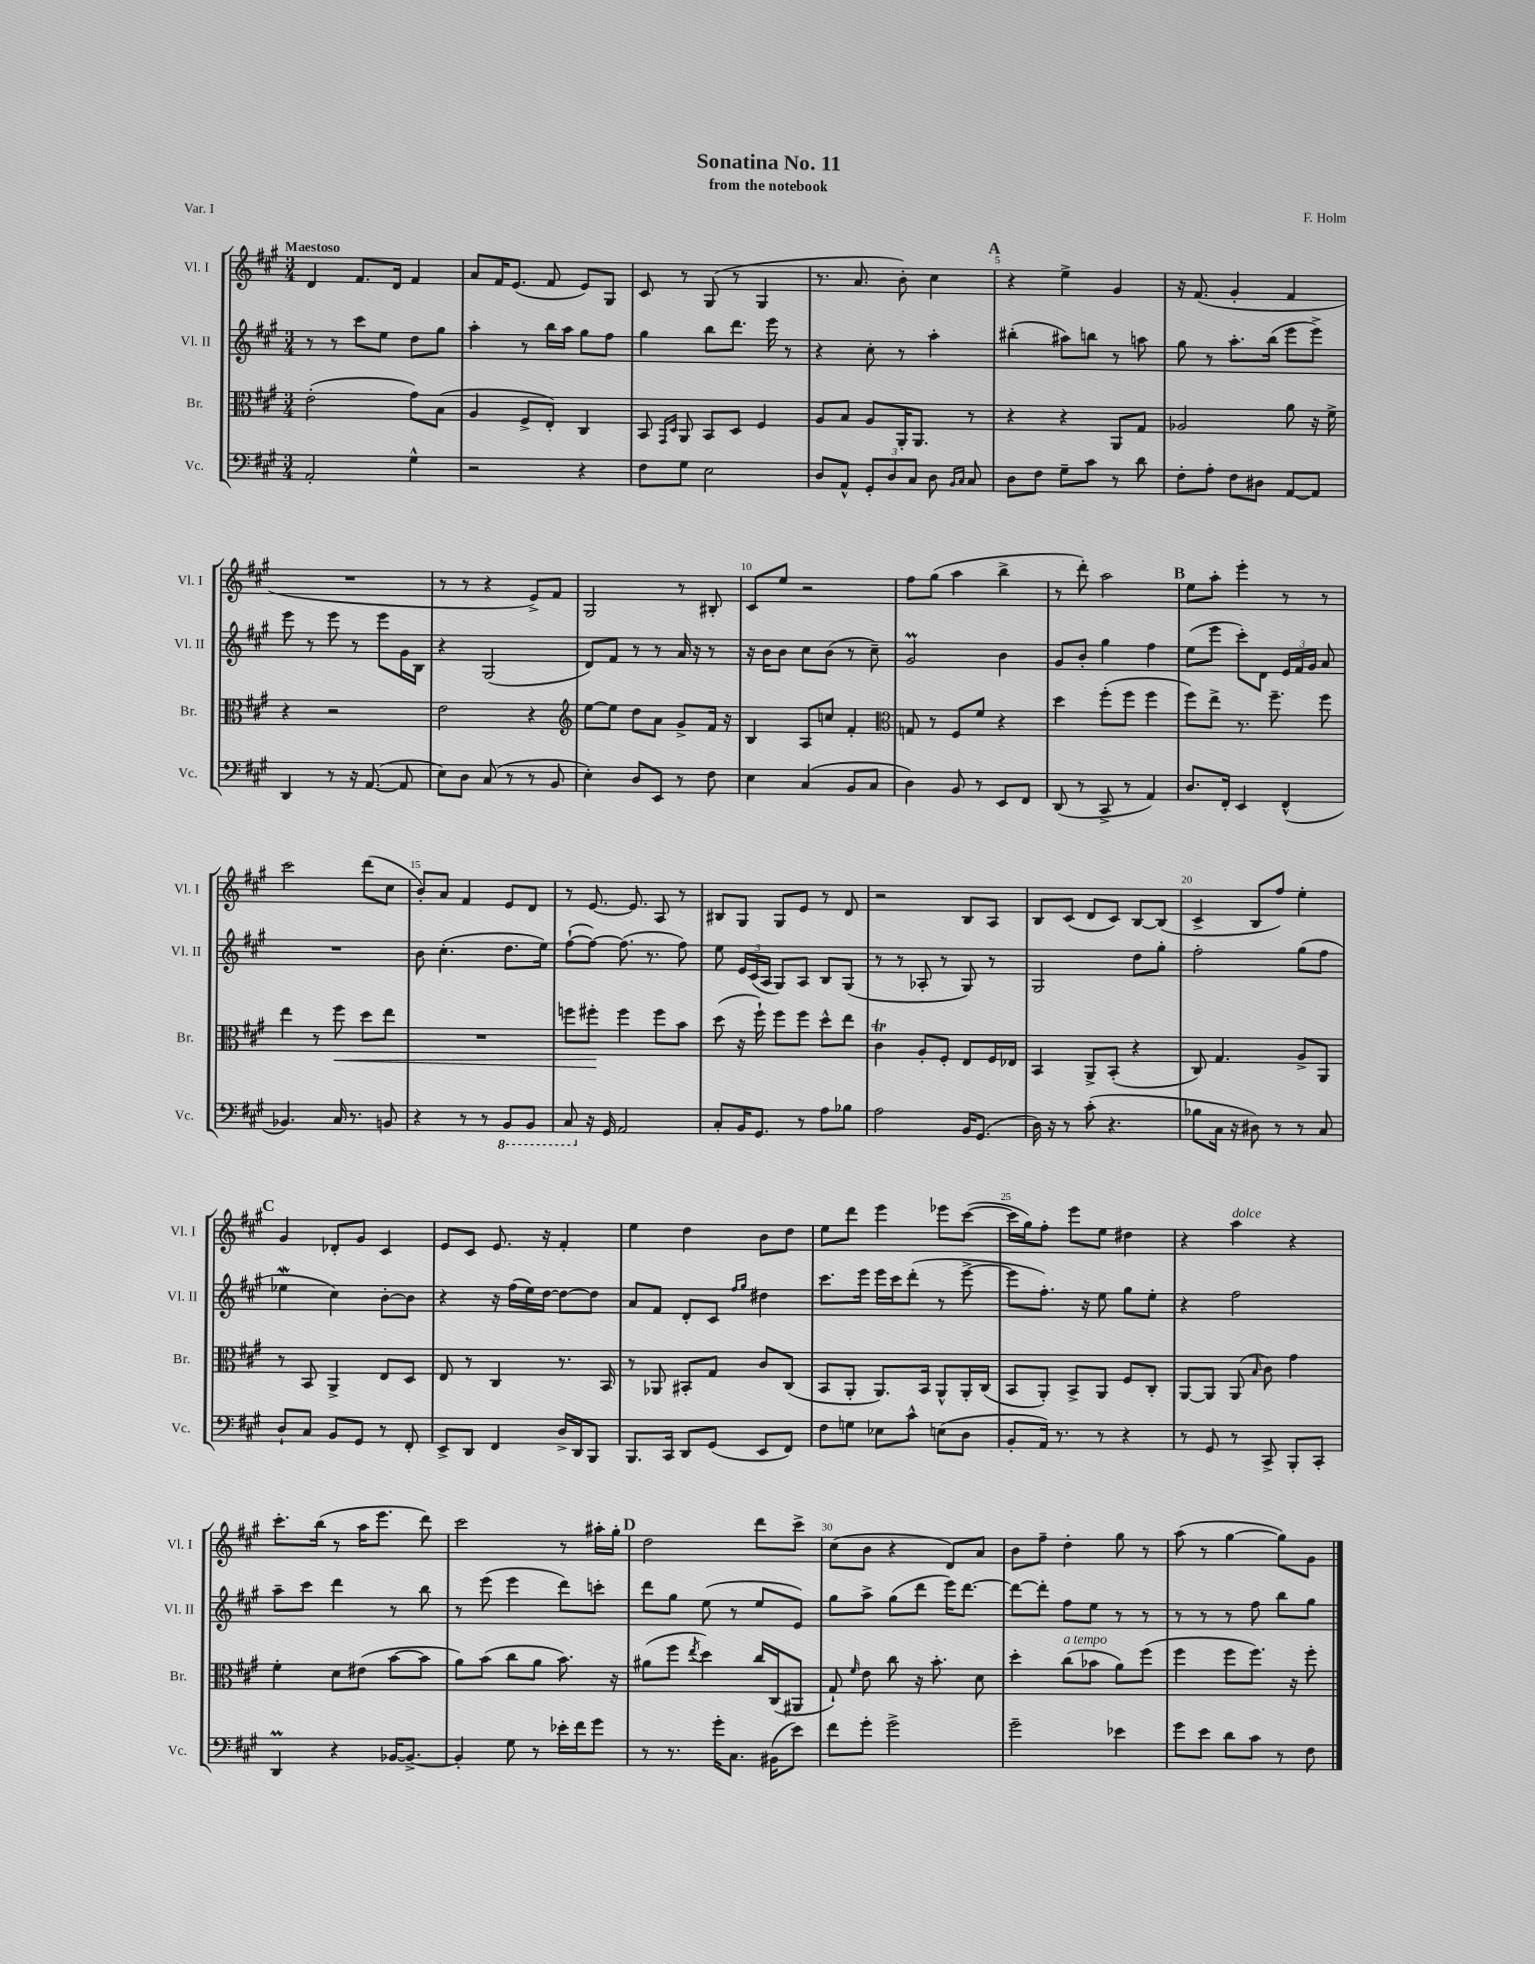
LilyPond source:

\header { title = "Sonatina No. 11" composer = "F. Holm" subtitle = "from the notebook" piece = "Var. I" }
<<
\new StaffGroup <<
\new Staff = "s0" \with { instrumentName = "Vl. I" shortInstrumentName = "Vl. I" } {
    \clef treble \key a \major \numericTimeSignature \time 3/4 \tempo "Maestoso"
    \autoBeamOff d'4 fis'8.[ d'16] fis'4 |
    a'8[ fis'16 e'8.]( fis'8 e'8[) gis8] |
    cis'8 r8 gis8( r8 gis4 |
    r8. a'8. b'8-.) cis''4 |
    \mark \markup { \bold "A" } r4 e''4-> gis'4 |
    r16 fis'8.( gis'4-. fis'4 |
    R2. |
    r8 r8 r4 e'8[->) fis'8] |
    gis2 r8 bis8-. |
    cis'8[ e''8] r2 |
    fis''8[ gis''8]( a''4 b''4-> |
    r8 d'''8-.) a''2 |
    \mark \markup { \bold "B" } e''8[ a''8]-. e'''4-. r8 r8 |
    cis'''2 d'''8[( cis''8] |
    b'8[-.) a'8] fis'4 e'8[ d'8] |
    r8 e'8.~ e'8. a8 r8 |
    bis8[ gis8] gis8[ e'8] r8 d'8 |
    r2 b8[ a8] |
    b8[ cis'8]( d'8[ cis'8]) b8[~ b8]( |
    cis'4-> b8[ fis''8]) e''4-. |
    \mark \markup { \bold "C" } gis'4 des'8[-. gis'8] cis'4 |
    e'8[ cis'8] e'8. r16 fis'4-. |
    e''4 d''4 b'8[ d''8] |
    e''8[ d'''8] e'''4 ees'''8[ cis'''8]~( |
    cis'''16[ gis''16) fis''8]-. e'''8[ e''8] dis''4 |
    r4 a''4^\markup { \italic "dolce" } r4 |
    cis'''8.[-. b''16]( r8 a''16[ e'''8.] d'''8) |
    cis'''2 r8 ais''16[-. gis''16]-. |
    \mark \markup { \bold "D" } d''2 d'''8[ cis'''8]-> |
    cis''8[( b'8] r4 d'8[) a'8] |
    b'8[ fis''8]-- d''4-. gis''8 r8 |
    a''8( r8 gis''4~ gis''8[) gis'8] \bar "|." |
}
\new Staff = "s1" \with { instrumentName = "Vl. II" shortInstrumentName = "Vl. II" } {
    \clef treble \key a \major \numericTimeSignature \time 3/4
    \autoBeamOff r8 r8 cis'''8[ e''8] d''8[ gis''8] |
    a''4-. r8 b''16[ a''16] gis''8[ fis''8] |
    gis''4 b''8[ d'''8.] e'''16 r8 |
    r4 cis''8-. r8 a''4-. |
    \mark \markup { \bold "A" } bis''4-.( ais''8[) b''8] r8 a''8 |
    gis''8 r8 a''8.[-. b''16]( e'''8[ e'''8]->) |
    e'''8 r8 e'''8 r8 e'''8[ gis'16 b16] |
    r4 gis2( |
    d'8[) fis'8] r8 r8 a'16 r16 r8 |
    r16 b'16[ b'8] cis''8[ b'8]( r8 cis''8--) |
    gis'2\prall b'4 |
    gis'8[ b'8]-. gis''4 fis''4 |
    \mark \markup { \bold "B" } e''8[( e'''8] cis'''8[-.) d'8] \tuplet 3/2 { e'16[ fis'16 gis'16] } a'8 |
    R2. |
    b'8 cis''4.-.( d''8.[ e''16]) |
    fis''8[~-!( fis''8]~) fis''8.( r8. fis''8) |
    e''8 \tuplet 3/2 { e'16[ cis'16( a16] } gis8[) a8] b8[ gis8]( |
    r8 r8 aes8-. r8 gis8) r8 |
    gis2 d''8[ gis''8]-. |
    fis''2-. gis''8[( fis''8] |
    \mark \markup { \bold "C" } ees''4\mordent cis''4) b'8[~-. b'8] |
    r4 r16 fis''16[( e''16) d''16]~ d''8[~ d''8] |
    a'8[ fis'8] d'8[-. cis'8] \grace { fis''16[ gis''16] } dis''4 |
    cis'''8.[ e'''16] e'''16[ cis'''16 d'''8]-.( r8 e'''8~-> |
    e'''8[ fis''8.]-.) r16 e''8 gis''8[ e''8]-. |
    r4 fis''2 |
    a''8[-- cis'''8] d'''4 r8 b''8 |
    r8 e'''8( e'''4 d'''8[) c'''8]-. |
    \mark \markup { \bold "D" } d'''8[ gis''8] e''8( r8 e''8[ e'8]) |
    gis''8[ a''8]-> gis''8[( d'''8] e'''16[) d'''8.]~ |
    d'''8[~ d'''8]-. fis''8[ e''8] r8 r8 |
    r8 r8 r8 fis''8 b''8[ gis''8] \bar "|." |
}
\new Staff = "s2" \with { instrumentName = "Br." shortInstrumentName = "Br." } {
    \clef alto \key a \major \numericTimeSignature \time 3/4
    \autoBeamOff e'2-.( gis'8[) b8]( |
    a4 fis8[-> e8]-.) cis4 |
    b,8 \grace { gis,16[ d16] } a,8 b,8[ d8] fis4 |
    a8[ b8] a8[ a,16-. a,8.] r8 |
    \mark \markup { \bold "A" } r4 r4 a,8[ gis8] |
    aes2 a'8 r16 fis'16-> |
    r4 r2 |
    e'2 r4 |
    \clef treble e''8[~ e''8] d''8[ a'8] gis'8[-> fis'16] r16 |
    b4 a8[ c''8] fis'4-. |
    \clef alto g8 r8 fis8[ fis'8] r4 |
    d''4 fis''8[-.( fis''8] fis''4 |
    \mark \markup { \bold "B" } fis''8[) e''8]-> r8. fis''8.-- fis''8 |
    e''4 r8 fis''8\< d''8[ e''8] |
    R2. |
    f''8[ fis''8]-.\! fis''4 fis''8[ b'8] |
    d''8( r16 fis''16-!) fis''8[ fis''8] d''8[-^ e''8] |
    cis'4\trill a8[-. fis8]-. e8[ fis16 ees16] |
    b,4 a,8[-> b,8]-.( r4 |
    cis8) gis4. a8[-> a,8] |
    \mark \markup { \bold "C" } r8 b,8 a,4-> e8[ d8] |
    e8 r8 cis4 r8. b,16 |
    r8 aes,8 bis,8[-. gis8] cis'8[ cis8]( |
    b,8[ a,8]-. a,8.[) b,16] a,8[-^ a,16-. cis16]( |
    b,8[ a,8]-.) b,8[-> a,8] fis8[ cis8]-. |
    a,8[~ a,8] a,8( \grace { b16 } cis'8) gis'4 |
    fis'4-. d'8[ eis'8]( b'8[~ b'8] |
    a'8[) b'8]( cis''8[ a'8] b'8.) r16 |
    \mark \markup { \bold "D" } ais'8[( fis''8] \acciaccatura { e''8 } d''4) cis''16[ cis16( ais,8] |
    gis8-!) \grace { fis'16 } e'8 cis''8 r16 b'8.-. d'8 |
    d''4-. cis''8[^\markup { \italic "a tempo" }( bes'8] a'8[) fis''8]( |
    fis''4 fis''8[ fis''8.]) r16 fis''8-. \bar "|." |
}
\new Staff = "s3" \with { instrumentName = "Vc." shortInstrumentName = "Vc." } {
    \clef bass \key a \major \numericTimeSignature \time 3/4
    \autoBeamOff a,2-. gis4-^ |
    r2 r4 |
    fis8[ gis8] e2 |
    d8[ a,8]-^ \tuplet 3/2 { gis,8[-. d8 cis8] } d8 \grace { b,16[ cis16] } cis8 |
    \mark \markup { \bold "A" } d8[ fis8] gis8[-- cis'8] r8 d'8 |
    fis8[-. a8]-. fis8[ dis8] a,8[~ a,8] |
    d,4 r8 r16 a,8.~( a,8 |
    e8[) d8] cis8( r8 r8 b,8 |
    e4-.) d8[ e,8] r8 fis8 |
    e4 cis4( b,8[ cis8] |
    d4) b,8 r8 e,8[ fis,8] |
    d,8( r8 cis,8-> r8 a,4) |
    \mark \markup { \bold "B" } d8.[ fis,16]-. e,4 fis,4-^( |
    bes,4.) cis16 r8. b,8 |
    r4 r8 r8 \ottava #-1 b,,8[ b,,8] |
    cis,8 \ottava #0 r16 gis,16 a,2 |
    cis8[-. b,16 gis,8.] r8 a8[ bes8] |
    a2 b,16[ gis,8.]( |
    d16) r16 r8 cis'8-.( r4. |
    bes8[ cis16] r16 dis8) r8 r8 cis8 |
    \mark \markup { \bold "C" } d8[-! cis8] b,8[ gis,8] r8 fis,8-. |
    e,8[-> d,8] fis,4 d16[-> d,16 b,,8] |
    b,,8.[ cis,16] d,8[ gis,8]( e,8[ fis,8]) |
    fis8[ g8] ees8[ cis'8]-^ e8[( d8] |
    b,8[-. a,16]) r8. r8 r4 |
    r8 gis,8 r8 cis,8-> b,,8[-. cis,8]-. |
    d,4\prall r4 bes,16[~ bes,8.]~-> |
    bes,4-. gis8 r8 ees'16[-. fis'16 gis'8] |
    \mark \markup { \bold "D" } r8 r8. gis'16[-. cis8.] bis,16[( e'8]) |
    fis'8[ gis'8]-. gis'2-> |
    gis'2-- ees'4 |
    gis'8[ e'8] d'8[ cis'8] r8 fis8 \bar "|." |
}
>>
>>
\layout { \context { \Score \override BarNumber.break-visibility = ##(#f #t #t) barNumberVisibility = #(every-nth-bar-number-visible 5) } }
